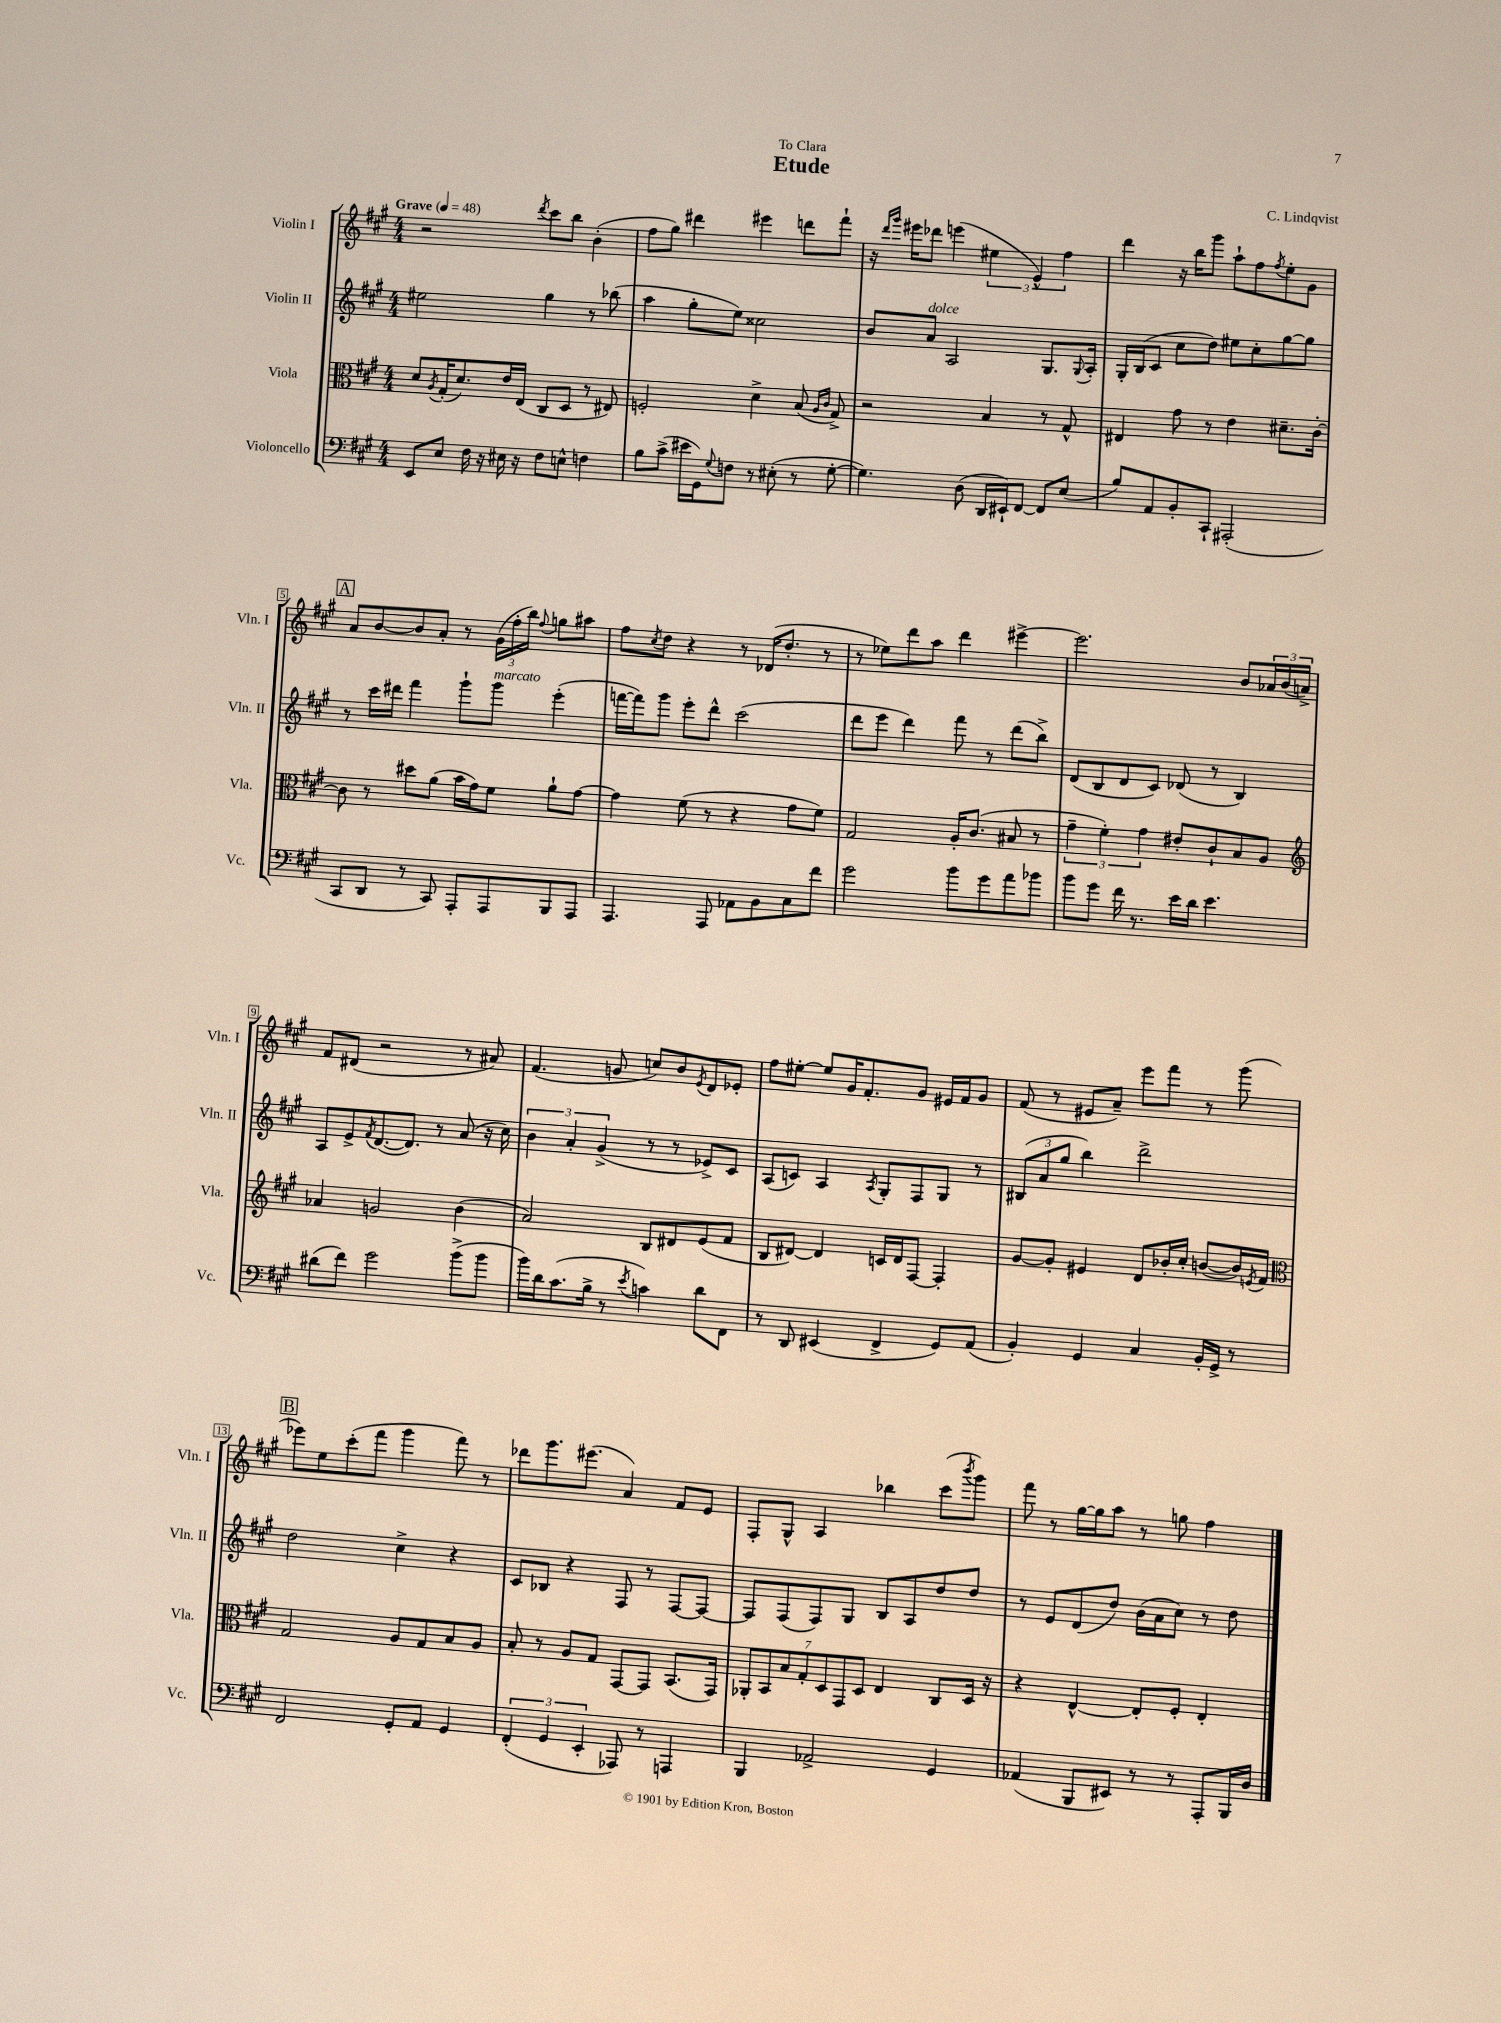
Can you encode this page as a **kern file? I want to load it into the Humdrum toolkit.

**kern	**kern	**kern	**kern
*part4	*part3	*part2	*part1
*staff4	*staff3	*staff2	*staff1
*I"Violoncello	*I"Viola	*I"Violin II	*I"Violin I
*I'Vc.	*I'Vla.	*I'Vln. II	*I'Vln. I
*clefF4	*clefC3	*clefG2	*clefG2
*k[f#c#g#]	*k[f#c#g#]	*k[f#c#g#]	*k[f#c#g#]
*M4/4	*M4/4	*M4/4	*M4/4
*MM48	*MM48	*MM48	*MM48
=1	=1	=1	=1
!	!	!	!LO:TX:a:B:t=Grave
8EE/L	8d/L	2ee#X\	2r
.	8qA/	.	.
8E/J	(16G#'/K	.	.
.	8.d/)	.	.
16F#\	.	.	.
16r	.	.	.
16E#X\	16e/L	.	.
16r	(16E/JJ	.	.
.	.	.	8qddd/
8F#\L	8C#/L	4gg#\	8ccc#\L
8En^^\J	8D/J	.	8bb\J
4Fn\	8r	8r	(4b'\
.	8E#X/)	(8bb-X\	.
=2	=2	=2	=2
8B\L	2Fn'/	4aa\	8ff#\L
(8c#^\J	.	.	8gg#\J)
16e#X\LL	.	8gg#'\L	4ddd#X\
16GG#\J)	.	.	.
8qqG#/	.	.	.
8Fn\J	.	8ee\J)	.
8r	4d^\	2cc##X\	4eee#X\
(8E#X'\	.	.	.
8r	(8B/	.	8dddn\L
.	16qqA/LL	.	.
.	16qqc#/JJ	.	.
[8G#'\	8G#^/)	.	8fff#`\J
=3	=3	=3	=3
4.G#\])	2r	8b/L	16r
.	.	.	16qqddd/LL
.	.	.	16qqggg#/JJ
.	.	.	16eee#X\KL
!	!	!LO:TX:a:i:t=dolce	!
.	.	8a/J	8ddd-X\J
.	.	2A/	(4eeen\
(8D\	.	.	.
16DD/LL	4B/	.	6ee#X\
16EE#X`/J)	.	.	.
[8FF#/J	.	.	.
.	.	.	6e^^/)
8FF#/L]	8r	8.G#/L	.
.	.	.	6ff#\
(8E/J	8G#^^/	.	.
.	.	8qqG#/	.
.	.	16A'/Jk	.
=4	=4	=4	=4
8B/L)	4E#X/	16G#'/LL	4ddd\
.	.	(16B/J	.
8AA/	.	8c#/J	.
8BB'/	8g#\	8cc#\L	16r
.	.	.	16bb\KL
8CC#`/J	8r	8dd\J)	8ggg#\J
(2AAA#X'/	4e\	8ee#X\L	8aa`\L
.	.	8cc#'\	8ff#\
.	.	.	8qff#/
.	8.d#X~\L	[8gg#\	8ee'\
.	.	8gg#\J]	8g#\J
.	[16c#'\Jk	.	.
!!LO:LB:g=z
!!LO:REH:place=s1:t=A
=5	=5	=5	=5
8CC#/L	8c#\]	8r	8a/L
8DD/J	8r	16ccc#\LL	[8b/
.	.	16ddd#X\JJ	.
8r	8dd#X\L	4fff#\	8b/]
8CC#/)	(8a\J	.	8a'/J
8AAA'/L	16b\LL	8ggg#`\L	8r
.	16g#\J)	.	.
!	!	!LO:TX:a:i:t=marcato	!
8AAA/	8f#\J	8ggg#\J	(24g#\LL
.	.	.	24ff#'\
.	.	.	24bb\JJ)
.	.	.	8qqff#/
8BBB/	8a`\L	(4eee'\	8ggn\L
8AAA/J	[8g#\J	.	8aa#X\J
=6	=6	=6	=6
4.AAA/	4g#\]	[16fffn\LL	8ff#\L
.	.	16fff\J])	.
.	.	.	8qcc#/
.	.	8ggg#\J	8dd\J
.	(8f#\	8eee'\L	4r
8AAA/	8r	8ddd^^\J	.
8AA-X\L	4r	(2ccc#\	8r
8BB\	.	.	(16d-X/KL
.	.	.	8.dd'/J
8C#\	8g#\L	.	.
8f#\J	8f#\J)	.	8r
=7	=7	=7	=7
2g#\	2G#/	8ddd\L	8r
.	.	8eee\J	8ee-X\L)
.	.	4ddd\)	8ddd\
.	.	.	8aa\J
8b\L	16A'/KL	8fff#\	4ddd\
.	(8.c#/J	.	.
8g#\	.	8r	.
8a\	8B#X/	(8ddd\L	[4eee#X^\
8b-X\J	8r	8bb^\J)	.
=8	=8	=8	=8
8b\L	6g#~\	(8d/L	2.eee#\]
8g#\J	.	8B/	.
.	6f#'\)	.	.
16f#\	.	8d/	.
8.r	.	.	.
.	6g#\	.	.
.	.	8c#/J)	.
16e\LL	8e#X'/L	(8d-X/	.
16d\JJ	.	.	.
4.e\	8c#`/	8r	.
.	8B/	4B/)	8b/L
.	8A/J	.	24a-X/L
.	.	.	(24b/
.	.	.	24an^/JJ)
!!LO:LB:g=z
=9	=9	=9	=9
*	*clefG2	*	*
(8d#X\L	4a-X/	8A/L	8f#/L
8f#\J)	.	8e^/	(8d#X/J
.	.	8qf#/	.
2g#\	2gn/	([8.d/	2r
.	.	8.d/J])	.
.	.	8r	.
(8b^\L	(4b\	(8a/	8r
8b\J	.	16r	8a#X/)
.	.	16cc#\)	.
=10	=10	=10	=10
16b\LL)	2a/)	6b\	(4.f#/
16d\J	.	.	.
(8.c#\	.	.	.
.	.	6a'/	.
16B^\Jk	.	.	.
.	.	(6g#^/	.
8r	.	.	8gn/
8qe/	.	.	.
4cn\)	8B/L	8r	8ccn/L)
.	8d#X/	8r	8b/
.	.	.	8qe/
8d\L	(8e/	8e-X^/L)	8d/
8FF#\J	8f#/J	8c#/J	8e-X'/J
=11	=11	=11	=11
8r	8B/L	(8A/L	8ff#\L
8DD/	[8d#X/J)	8cn/J)	[8ee#X'\J
(4EE#X/	4d#/]	4A/	8ee#/L]
.	.	.	16g#/K
.	.	.	8.f#'/
.	.	8qA/	.
4FF#^/	16cn/LL	8G#'/L	.
.	16d#/J	.	.
.	[8F#/J	8F#/	8g#/J
8GG#/L)	4F#'/]	8G#/J	16e#X/LL
.	.	.	16f#/J
(8AA/J	.	8r	8g#/J
=12	=12	=12	=12
4BB'/)	[8g#/L	(12B#X/L	(8f#/
.	.	12a/	.
.	8g#'/J]	.	8r
.	.	12gg#/J	.
4GG#/	4e#X/	4bb\)	8e#X/L
.	.	.	8a~/J)
4C#/	8d/L	2ddd^\	8eee\L
.	16b-X'/L	.	8fff#\J
.	16cc#'/JJ	.	.
16BB'/LL	([8bn/L	.	8r
16GG#^/JJ	.	.	.
8r	16b/L])	.	(8ggg#\
.	8qen/	.	.
.	16f#/JJ	.	.
!!LO:LB:g=z
!!LO:REH:place=s1:t=B
=13	=13	=13	=13
*	*clefC3	*	*
2FF#/	2G#/	2dd\	8eee-X\L)
.	.	.	8ee\
.	.	.	(8ccc#'\
.	.	.	8fff#\J
8GG#'/L	8A/L	4cc#^\	4ggg#\
8AA/J	8G#/	.	.
4GG#/	8B/	4r	8fff#\)
.	8A/J	.	8r
=14	=14	=14	=14
(6FF#'/	8B'/	8c#/L	8ddd-X\L
.	8r	8B-X/J	8.ggg#\
6GG#/	.	.	.
.	8A/L	4r	.
.	.	.	(8.eee#X\J
6EE'/	.	.	.
.	8G#/J	.	.
8AAA-X/)	[8GG#/L	8F#/	4a/)
8r	8GG#/J]	8r	.
4AAAn/	(8.BB/L	[8F#/L	8f#/L
.	.	8F#/J_	8e/J
.	16GG#/Jk)	.	.
=15	=15	=15	=15
4BBB/	14AA-X'/L	8F#/L]	8F#'/L
.	14BB/	.	.
.	.	(8F#/	8G#^^/J
.	14B/	.	.
.	14G#'/	.	.
2AA-X^/	.	8F#/)	4A/
.	14D/	.	.
.	14GG#/	.	.
.	.	8G#/J	.
.	14D/J	.	.
.	4E/	8B/L	4bb-X\
.	.	8A/	.
4GG#/	8C#/L	8dd/	(8ccc#\L
.	.	.	8qbbb/
.	16D/Jk	8dd/J	8ggg#\J)
.	16r	.	.
=16	=16	=16	=16
(4AA-X/	4r	8r	8fff#\
.	.	8e/L	8r
8BBB/L	[4E^^/	(8d/	[16gg#\LL
.	.	.	16gg#\J]
8EE#X/J)	.	8dd/J)	8aa\J
8r	8E'/L]	(16b\LL	8r
.	.	16a\J	.
8r	8F#'/J	8cc#\J)	8ggn\
8AAA'/L	4E'/	8r	4ff#\
16BBB/L	.	8dd\	.
16D/JJ	.	.	.
==	==	==	==
*-	*-	*-	*-
